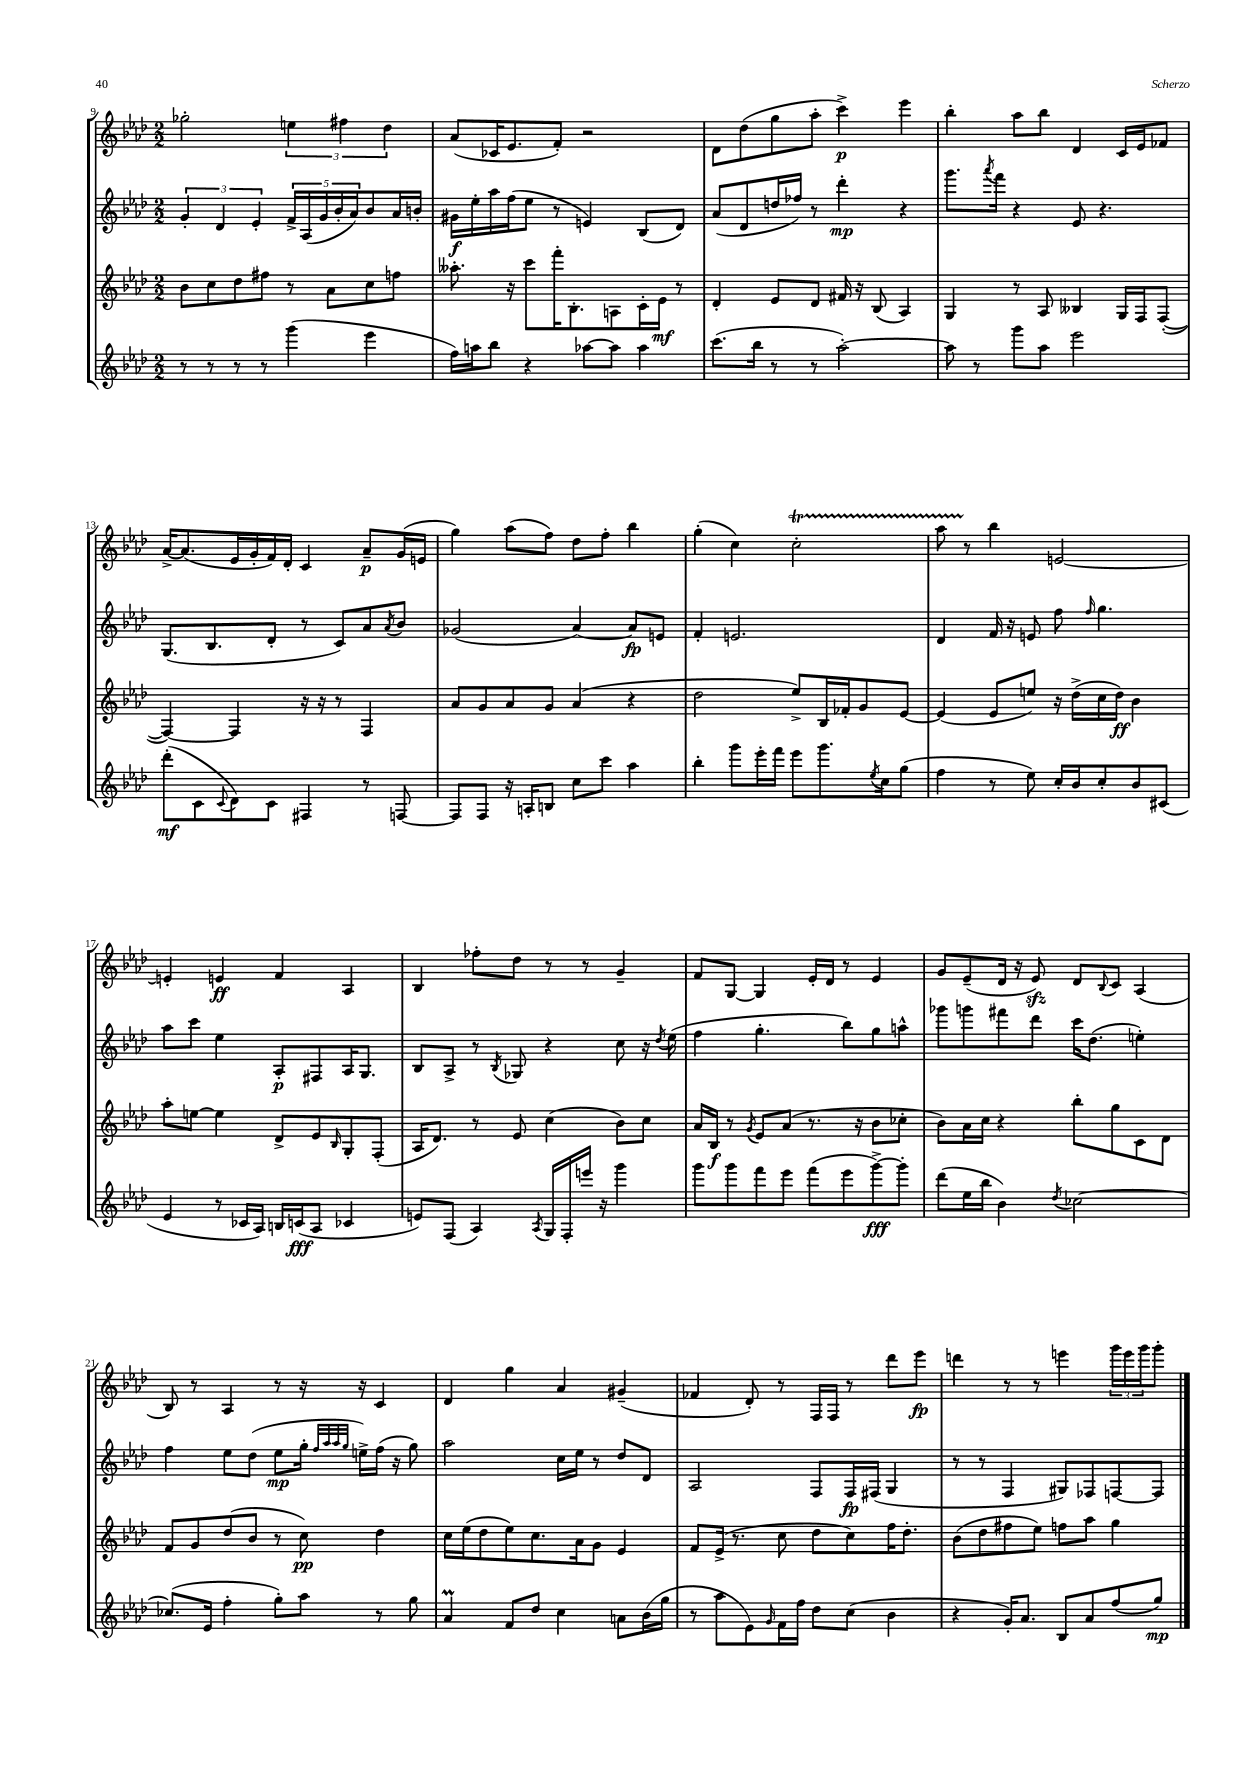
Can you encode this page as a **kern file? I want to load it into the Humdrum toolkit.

**kern	**kern	**kern	**kern
*staff4	*staff3	*staff2	*staff1
*clefG2	*clefG2	*clefG2	*clefG2
*k[b-e-a-d-]	*k[b-e-a-d-]	*k[b-e-a-d-]	*k[b-e-a-d-]
*M2/2	*M2/2	*M2/2	*M2/2
8r	8b-	6g'	2gg-'
8r	8cc	.	.
.	.	6d-	.
8r	8dd-	.	.
.	.	6e-'	.
8r	8ff#	.	.
(4ggg	8r	20f^	6ee
.	.	(20A-	.
.	.	20g	.
.	8a-	.	.
.	.	20b-'	.
.	.	.	6ff#
.	.	20a-)	.
4eee-	8cc	8b-	.
.	.	.	6dd-
.	8ff	16a-	.
.	.	16b'	.
=	=	=	=
16ff)	8.aa--'	16g#	(8a-
16aa	.	16ee-'	.
8bb-	.	16aa-	16c-
.	16r	(16ff	8.e-
4r	8ccc	8ee-	.
.	16fff'	8r	8f')
.	8.B-'	.	.
[8aa-	.	4e)	2r
8aa-]	8A	.	.
4aa-	16c'	(8B-	.
.	16e-	.	.
.	8r	8d-)	.
=	=	=	=
(8.ccc	4d-'	(8a-	8d-
.	.	8d-	(8dd-
16bb-	.	.	.
8r	8e-	16dd	8gg
.	.	16ff-)	.
8r	8d-	8r	8aa-'
[2aa-')	16f#	4ddd-'	4ccc^)
.	16r	.	.
.	(8B-	.	.
.	4A-)	4r	4eee-
=	=	=	=
8aa-]	4G	8.ggg	4bb-'
8r	.	.	.
.	.	8qaaa-	.
.	.	16fff	.
8ggg	8r	4r	8aa-
8aa-	8A-	.	8bb-
2eee-	4B--	8e-	4d-
.	.	4.r	.
.	16G	.	16c
.	16F	.	16e-
.	([8F'	.	8f-
=	=	=	=
(8ddd-'	4F_)	(8.G	[16a-^
.	.	.	(8.a-]
8c	.	.	.
.	.	8.B-	.
8qqc	.	.	.
8d-)	4F]	.	16e-
.	.	.	16g'
8c	.	8d-'	16f)
.	.	.	16d-'
4F#	16r	8r	4c
.	16r	.	.
.	8r	8c)	.
8r	4F	8a-	8a-~
.	.	8qa-	.
[8F	.	8b-	(16g
.	.	.	16e
=	=	=	=
8F]	8a-	(2g-	4gg)
8F	8g	.	.
16r	8a-	.	(8aa-
16A'	.	.	.
8B	8g	.	8ff)
8cc	(4a-	[4a-)	8dd-
8ccc	.	.	8ff'
4aa-	4r	8a-]	4bb-
.	.	8e	.
=	=	=	=
4bb-'	2dd-	4f'	(4gg'
8ggg	.	2.e	4cc)
16eee-'	.	.	.
16fff	.	.	.
8eee-	8ee-^)	.	2cc'
8.ggg	16B-	.	.
.	16f-'	.	.
.	8g	.	.
8qee-	.	.	.
16cc	.	.	.
(8gg	[8e-	.	.
=	=	=	=
4ff	(4e-]	4d-	8aa-
.	.	.	8r
8r	8e-	16f	4bb-
.	.	16r	.
8ee-)	8ee)	8e	.
16cc'	16r	8ff	[2e
16b-	(16dd-^	.	.
.	.	16qqff	.
8cc'	16cc	4.gg	.
.	16dd-)	.	.
8b-	4b-	.	.
(8c#	.	.	.
=	=	=	=
4e-	8aa-'	8aa-	4e']
.	[8ee	8ccc	.
8r	4ee]	4ee-	4e
16c-	.	.	.
16A-)	.	.	.
16B	8d-^	8A-'	4f
(16c	.	.	.
8A-	8e-	8F#	.
.	16qqB-	.	.
4c-	8G'	16A-	4A-
.	.	8.G	.
.	(8F'	.	.
=	=	=	=
8e)	16A-	8B-	4B-
.	8.d-)	.	.
(8F	.	8A-^	.
4A-)	8r	8r	8ff-'
.	.	8qB-	.
.	8e-	8G-	8dd-
8qA-	.	.	.
16G	(4cc	4r	8r
16F'	.	.	.
16eee	.	.	8r
16r	.	.	.
4ggg	8b-)	8cc	4g~
.	8cc	16r	.
.	.	8qdd-	.
.	.	(16ee-	.
=	=	=	=
8ggg	16a-	4ff	8f
.	16B-	.	.
8ggg	8r	.	[8G
.	8qg	.	.
8fff	8e-	4.gg'	4G]
8eee-	(8a-	.	.
(8fff	8.r	.	16e-'
.	.	.	16d-
8eee-	.	8bb-)	8r
.	16r	.	.
[8ggg^)	8b-	8gg	4e-
8ggg']	8cc-'	8aa^^	.
=	=	=	=
(8ddd-	8b-)	8ggg-	8g
16ee-	16a-	8ggg	(8e-~
16bb-	16cc	.	.
4b-)	4r	8fff#	16d-
.	.	.	16r
.	.	8ddd-	8e-)
8qdd-	.	.	.
[2cc-	8bb-'	16ccc	8d-
.	.	(8.dd-	.
.	.	.	8qqB-
.	8gg	.	8c
.	8c	4ee')	(4A-
.	8d-	.	.
=	=	=	=
(8.cc-]	8f	4ff	8B-)
.	8g	.	8r
16e-	.	.	.
4ff'	(8dd-	8ee-	4A-
.	8b-	(8dd-	.
8gg')	8r	8ee-	8r
8aa-	8cc)	16gg'	16r
.	.	32qqff	.
.	.	32qqaa-	.
.	.	32qqaa-	.
.	.	32qqgg	.
.	.	16ee^)	16r
8r	4dd-	(16ff	4c
.	.	16r	.
8gg	.	8gg)	.
=	=	=	=
4a-	16cc	2aa-	4d-
.	(16ee-	.	.
.	8dd-	.	.
8f	8ee-)	.	4gg
8dd-	8.cc	.	.
4cc	.	16cc	4a-
.	16a-	16ee-	.
.	8g	8r	.
8a	4e-	8dd-	(4g#~
(16b-	.	8d-	.
16gg	.	.	.
=	=	=	=
8r	8f	2A-	4f-
8aa-	(16e-^	.	.
.	8.r	.	.
8e-)	.	.	8d-')
16qqg	.	.	.
16f	8cc	.	8r
16ff	.	.	.
8dd-	8dd-	8F	16F
.	.	.	16F
(8cc	8cc)	16F	8r
.	.	(16F#	.
4b-	16ff	4G	8ddd-
.	8.dd-'	.	.
.	.	.	8eee-
=	=	=	=
4r	(8b-	8r	4ddd
.	8dd-	8r	.
16g')	8ff#	4F	8r
8.a-	.	.	.
.	8ee-)	.	8r
8B-	8ff	8G#)	4eee
8a-	8aa-	8F-	.
(8ff	4gg	[8F	24ggg
.	.	.	24eee
.	.	.	24ggg
8gg)	.	8F]	8ggg'
==	==	==	==
*-	*-	*-	*-
